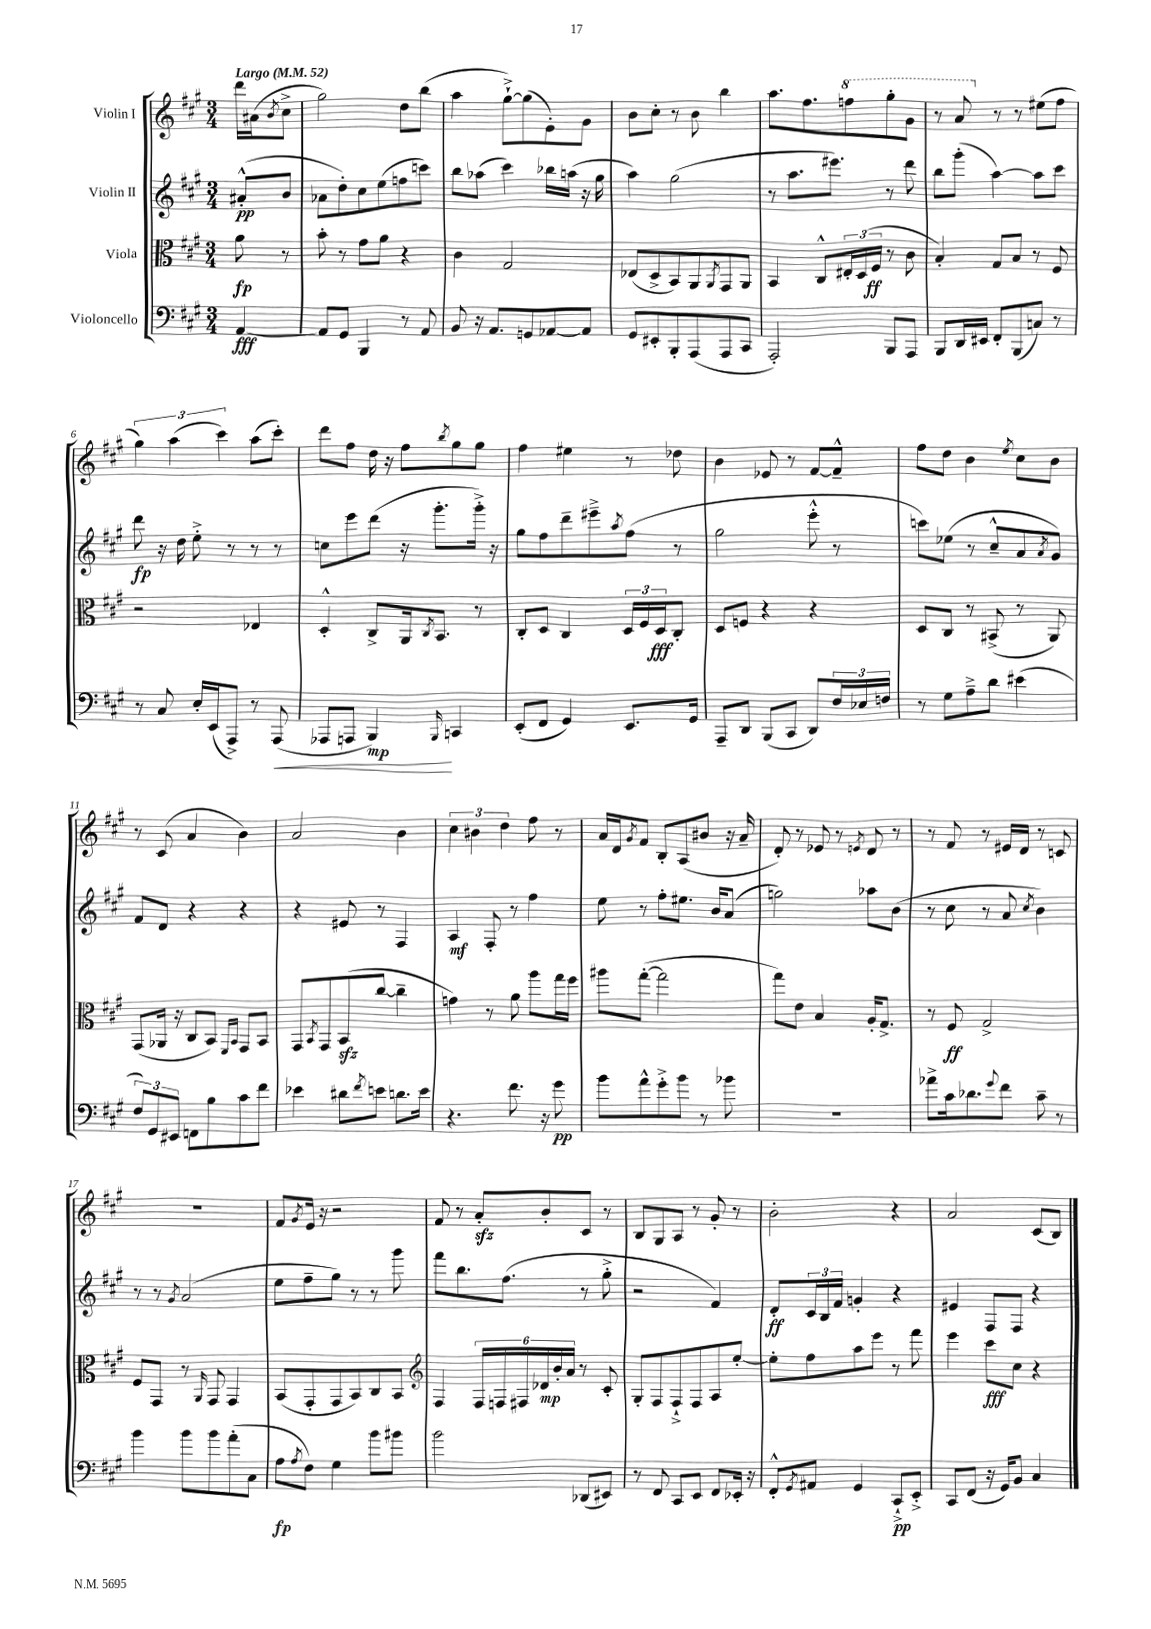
<<
\new StaffGroup <<
\new Staff = "s0" \with { instrumentName = "Violin I" } {
    \clef treble \key a \major \numericTimeSignature \time 3/4 \partial 4 \tempo "Largo" 4 = 52
    d'''16 ais'16( \acciaccatura { b'8 } cis''8-> |
    gis''2) d''8 b''8( |
    a''4 gis''8~-!->) gis''8( e'8-.) gis'8 |
    b'8 cis''8-. r8 b'8 b''4 |
    a''8. fis''8. \ottava #1 f'''8 gis'''8-. gis''8 |
    r8 a''8 \ottava #0 r8 r8 eis''8( fis''8 |
    \tuplet 3/2 { gis''4) a''4( cis'''4) } a''8( cis'''8-.) |
    d'''8 fis''8 d''16 r16 fis''8 \acciaccatura { b''8 } gis''8 gis''8 |
    fis''4 eis''4 r8 des''8 |
    b'4 ees'8 r8 fis'8~ fis'8---^ |
    fis''8 d''8 b'4 \acciaccatura { e''8 } cis''8 b'8 |
    r8 cis'8( a'4 b'4) |
    a'2 b'4 |
    \tuplet 3/2 { cis''4 bis'4 d''4 } fis''8 r8 |
    a'16 d'16 \acciaccatura { gis'8 } fis'8 b8-. a8( bis'8 r16 a'16-- |
    d'8-.) r8 ees'8 r8 \acciaccatura { e'8 } d'8 r8 |
    r8 fis'8 r8 eis'16 d'16 r8 c'8 |
    R2. |
    fis'8 \acciaccatura { gis'8 } e'16 r16 r2 |
    fis'8 r8 a'8-.\sfz b'8-. cis'8 r8 |
    b8 gis8 a8 r8 gis'8-. r8 |
    b'2-. r4 |
    a'2 cis'8( b8) \bar "|." |
}
\new Staff = "s1" \with { instrumentName = "Violin II" } {
    \clef treble \key a \major \numericTimeSignature \time 3/4 \partial 4
    ais'8-.-^\pp( b'8 |
    aes'8 d''8-.) cis''8 e''8( f''8 c'''8) |
    b''8 aes''8( cis'''4) bes''16 a''16( r16 gis''16 |
    a''4) gis''2( |
    r8 a''8. eis'''8.) r8 d'''8 |
    b''8 gis'''8-.( a''4~) a''8 cis'''8 |
    d'''8\fp r16 d''16 e''8-.-> r8 r8 r8 |
    c''8 e'''8 d'''8( r16 gis'''8.-. gis'''16-.->) r16 |
    gis''8 fis''8 d'''8-- eis'''8---> \acciaccatura { a''8 } fis''8( r8 |
    gis''2 e'''8-.-^ r8 |
    c'''8) ees''8( r8 cis''8---^ a'8 \acciaccatura { a'8 } gis'8) |
    fis'8 d'8 r4 r4 |
    r4 eis'8 r8 fis4 |
    a4\mf fis8-. r8 fis''4 |
    e''8 r8 fis''8-. eis''8. b'16 a'8( |
    g''2) aes''8 b'8( |
    r8 cis''8 r8 a'8 \acciaccatura { cis''8 } b'4) |
    r8 r8 \acciaccatura { gis'8 } a'2( |
    e''8 fis''8-- gis''8) r8 r8 gis'''8 |
    fis'''8 b''8. fis''8.( r8 gis''8-.-> |
    r2 fis'4) |
    d'8-.\ff \tuplet 3/2 { cis'16 b16 fis'16 } g'4-. r4 |
    eis'4 fis8 fis8 r4 \bar "|." |
}
\new Staff = "s2" \with { instrumentName = "Viola" } {
    \clef alto \key a \major \numericTimeSignature \time 3/4 \partial 4
    a'8\fp r8 |
    b'8-. r8 gis'8 a'8 r4 |
    cis'4 gis2 |
    ees8( d8-> b,8) a,8 \acciaccatura { a,8 } gis,8 a,8 |
    b,4 cis8-^ \tuplet 3/2 { eis16-. d16( fis16\ff } r8 cis'8 |
    b4-.) gis8 b8 r8 fis8 |
    r2 ees4 |
    d4-.-^ cis8-> a,16 \acciaccatura { cis8 } b,8. r8 |
    cis8-. d8 cis4 \tuplet 3/2 { d16 fis16 d16\fff } cis8-. |
    d8 f8 r4 r4 |
    d8 cis8 r8 bis,8->( r8 a,8) |
    gis,8( aes,16 r16 cis8 b,8) \grace { fis,16 b,16 } gis,8 b,8 |
    gis,8 \acciaccatura { b,8 } gis,8 b,8\sfz( cis''8~ cis''4-- |
    g'4) r8 a'8 a''8 gis''16 fis''16 |
    ais''8 gis''8~-.( gis''2 |
    gis''8) e'8 b4 a16-. gis8.-> |
    r8 fis8\ff gis2-> |
    fis8 gis,8 r8 \grace { a,16 } gis,8 gis,4 |
    b,8( gis,8-. gis,8 b,8) cis8 b,8 |
    \clef treble fis4 \tuplet 6/4 { fis16 f16 fis16 des'16\mp b'16-. a'16 } r8 cis'8-. |
    gis8-. fis8 fis8-!-> fis8 a8 e''8~-. |
    e''8-. fis''8 a''8 e'''8 r8 fis'''8 |
    e'''4 cis'''8\fff cis''8 r4 \bar "|." |
}
\new Staff = "s3" \with { instrumentName = "Violoncello" } {
    \clef bass \key a \major \numericTimeSignature \time 3/4 \partial 4
    a,4~\fff |
    a,8 gis,8 b,,4 r8 a,8 |
    b,8 r16 a,8. g,8 aes,8~ aes,8 |
    gis,8 eis,8-. b,,8-. a,,8( a,,8 cis,8 |
    a,,2-.) b,,8 a,,8 |
    b,,8 d,16 eis,16 fis,8-. b,,8( c8) r8 |
    r8 cis8 e16-. e,16( a,,8->) r8 a,,8\<( |
    aes,,8 a,,8 b,,4\mp\!) \grace { b,,16 } c,4 |
    e,8-.( fis,8 gis,4) e,8. gis,16 |
    a,,8-- d,8 b,,8( cis,8 d,8) \tuplet 3/2 { fis16 ees16 f16 } |
    r8 gis8 a8---> d'8 eis'4( |
    \tuplet 3/2 { fis8) gis,8 eis,8 } f,8 b8 cis'8 fis'8 |
    ees'4 dis'8 \acciaccatura { fis'8 } e'8 d'8. e'16 |
    r4. fis'8. r16 gis'8\pp |
    b'8 a'8-^ gis'8-.-> b'8 r8 bes'8 |
    R2. |
    aes'8-> cis'16 des'8. \appoggiatura { gis'8 } fis'8 cis'8-- r8 |
    b'4 b'8 b'8 a'8-.( cis8 |
    a8\fp \acciaccatura { a8 } fis8) gis4 b'8 bis'8 |
    b'2 des,8( eis,8) |
    r8 fis,8 cis,8 e,8 fis,8 ees,16-. r16 |
    fis,8-.-^ \acciaccatura { gis,8 } ais,8 gis,4 cis,8-!->\pp e,8-.-> |
    cis,8 fis,8( r16 gis,16) b,8 cis4 \bar "|." |
}
>>
>>
